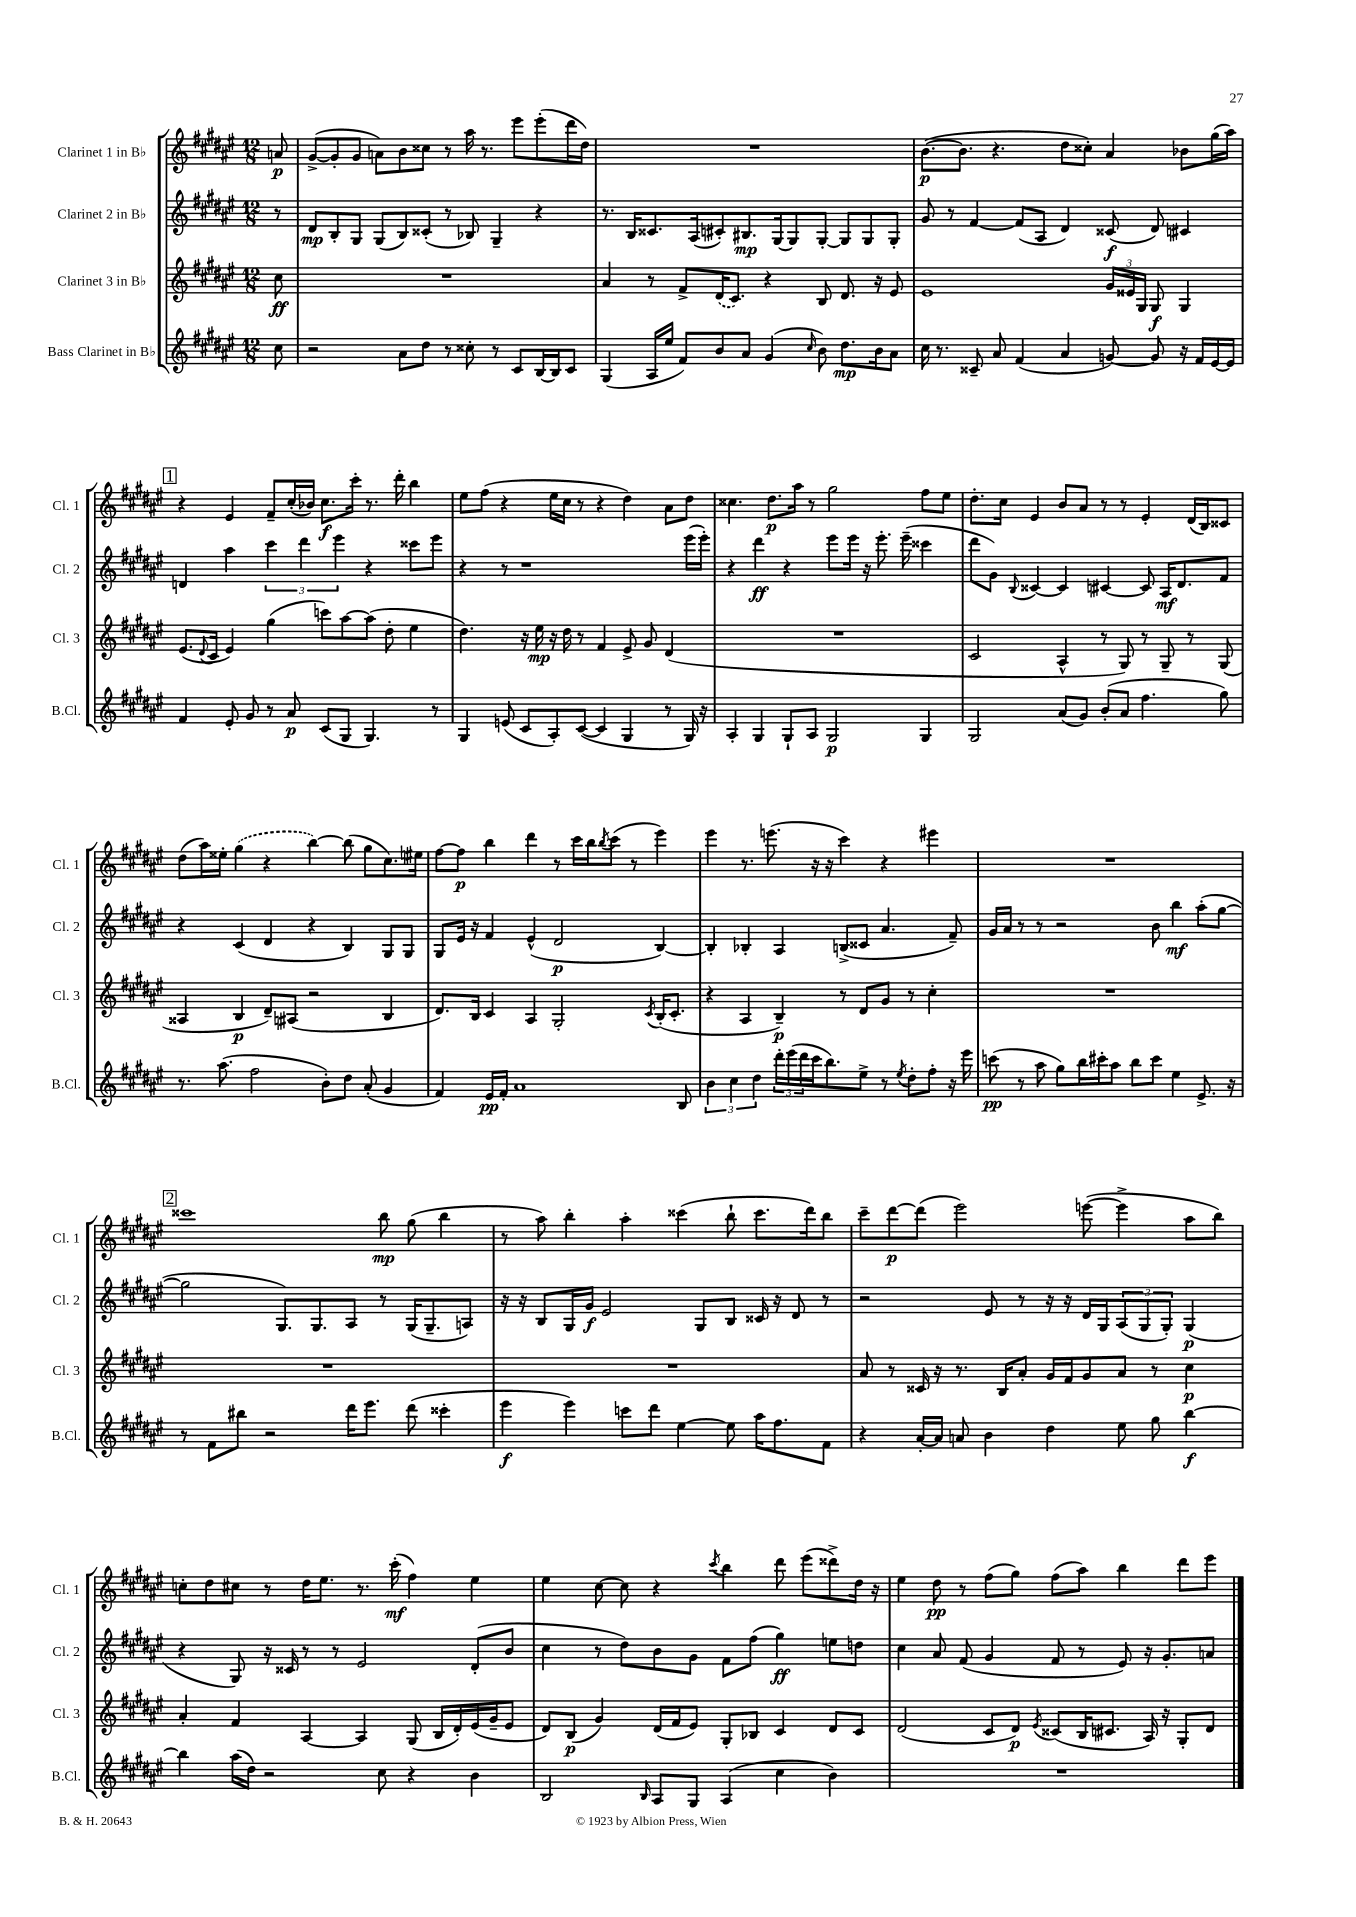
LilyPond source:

<<
\new StaffGroup <<
\new Staff = "s0" \with { instrumentName = "Clarinet 1 in Bb" shortInstrumentName = "Cl. 1" } {
    \clef treble \key fis \major \numericTimeSignature \time 12/8 \partial 8
    a'8\p |
    gis'8~->( gis'8-. gis'8 a'8) b'8 cisis''8 r8 ais''16 r8. eis'''8 eis'''8-.( dis'''16 dis''16) |
    R1. |
    b'8.~\p( b'8. r4. dis''8 cisis''8-.) ais'4 bes'8 gis''16( ais''16) |
    \mark \markup { \box "1" } r4 eis'4 fis'8-- cis''16-.( bes'16) cis''8.\f cis'''16-. r8. dis'''16-. b''4 |
    eis''8 fis''8( r4 eis''16 cis''16 r8 r4 dis''4) ais'8 dis''8 |
    cisis''4. dis''8.\p ais''16 r8 gis''2 fis''8 eis''8 |
    dis''8.-. cis''16 eis'4 b'8 ais'8 r8 r8 eis'4-. dis'16( b16) cisis'8 |
    dis''8( ais''16) eisis''16-. \once \slurDashed gis''4( r4 b''4~) b''8( gis''8 cis''8.) eis''16 |
    fis''8~ fis''8\p b''4 dis'''4 r8 cis'''16 b''16 \acciaccatura { b''8 } cis'''8( r8 eis'''4) |
    eis'''4 r8. e'''8.( r16 r16 cis'''4) r4 eis'''4 |
    R1. |
    \mark \markup { \box "2" } cisis'''1 b''8\mp gis''8( b''4 |
    r8 ais''8) b''4-. ais''4-. cisis'''4( b''8-! cisis'''8. dis'''16) b''8 |
    cis'''8-- dis'''8~\p dis'''8( eis'''2) e'''8~( e'''4-> ais''8 b''8) |
    c''8-. dis''8 cis''8 r8 dis''16 eis''8. r8. cis'''16-.\mf( fis''4) eis''4 |
    eis''4 cis''8~ cis''8 r4 \acciaccatura { cis'''8 } b''4 dis'''8 eis'''8( disis'''8->) dis''16 r16 |
    eis''4 dis''8\pp r8 fis''8( gis''8) fis''8( ais''8) b''4 dis'''8 eis'''8 \bar "|." |
}
\new Staff = "s1" \with { instrumentName = "Clarinet 2 in Bb" shortInstrumentName = "Cl. 2" } {
    \clef treble \key fis \major \numericTimeSignature \time 12/8 \partial 8
    r8 |
    dis'8\mp b8-. gis8 gis8( b8) cisis'8-.( r8 bes8) gis4-- r4 |
    r8. b16 cisis'8. ais16( cis'8-.) bis8.\mp gis16~ gis8 gis8~-. gis8 gis8 gis8-. |
    gis'8 r8 fis'4~ fis'8( ais8 dis'4) cisis'8\f( dis'8) cis'4 |
    \mark \markup { \box "1" } d'4 ais''4 \tuplet 3/2 { cis'''4 dis'''4 eis'''4 } r4 cisis'''8 eis'''8 |
    r4 r8 r1 eis'''16( eis'''16-.) |
    r4 dis'''4\ff r4 eis'''8 eis'''16 r16 eis'''8.-. eis'''16--( cisis'''4 |
    dis'''8 gis'8) \appoggiatura { b8 } cisis'4~ cisis'4 cis'4~ cis'8 ais16\mf dis'8. fis'8 |
    r4 cis'4( dis'4 r4 b4) gis8 gis8 |
    gis8 eis'16 r16 fis'4 eis'4-^( dis'2\p b4~) |
    b4-. bes4-. ais4 b8->( cisis'8 ais'4. fis'8--) |
    gis'16 ais'16 r8 r8 r2 b'8 b''4\mf ais''8-.( gis''8~ |
    \mark \markup { \box "2" } gis''2 gis8.) gis8. ais8 r8 gis16( gis8.-- a8) |
    r16 r16 b8 gis16 gis'16\f eis'2 gis8 b8 cisis'16 r16 dis'8 r8 |
    r2 eis'8 r8 r16 r16 dis'16 gis16 \tuplet 3/2 { ais8( gis8 gis8-.) } gis4\p( |
    r4 gis8) r16 cisis'16 r8 r8 eis'2 dis'8-.( b'8 |
    cis''4 r8 dis''8) b'8 gis'8 fis'8 fis''8( gis''4\ff) e''8 d''8 |
    cis''4 ais'8 fis'8( gis'4 fis'8 r8 eis'8) r16 gis'8.-. a'8 \bar "|." |
}
\new Staff = "s2" \with { instrumentName = "Clarinet 3 in Bb" shortInstrumentName = "Cl. 3" } {
    \clef treble \key fis \major \numericTimeSignature \time 12/8 \partial 8
    cis''8\ff |
    R1. |
    ais'4 r8 fis'8-> \once \slurDashed dis'16( cis'8.) r4 b8 dis'8. r16 eis'8 |
    eis'1 \tuplet 3/2 { gis'16 eisis'16 gis16 } gis8\f gis4 |
    \mark \markup { \box "1" } eis'8.( \appoggiatura { dis'8 } cis'16 eis'4) gis''4( c'''8) ais''8~ ais''8( dis''8-. eis''4 |
    dis''4.) r16 eis''16\mp r16 dis''16 r8 fis'4 eis'8-> gis'8 dis'4( |
    R1. |
    cis'2 ais4-^ r8 gis8) r8 gis8-- r8 gis8( |
    aisis4 b4\p dis'8--) ais8( r2 b4 |
    dis'8.) b16 cis'4 ais4 gis2-. \acciaccatura { cis'8 } b16-.( cis'8.-. |
    r4 ais4 b4--\p) r8 dis'8 gis'8 r8 cis''4-. |
    R1. |
    \mark \markup { \box "2" } R1. |
    R1. |
    ais'8 r8 cisis'16 r16 r8. b16 ais'8-. gis'16 fis'16 gis'8 ais'8 r8 cis''4\p |
    ais'4-. fis'4 ais4~ ais4 gis8( b16 dis'16-.) eis'16( gis'16-- eis'8 |
    dis'8) b8\p( gis'4) dis'16( fis'16 eis'8) gis8-. bes8 cis'4 dis'8 cis'8 |
    dis'2( cis'8 dis'8\p) \acciaccatura { eis'8 } cisis'8( b16 cis'8. ais16) r16 gis8-. dis'8 \bar "|." |
}
\new Staff = "s3" \with { instrumentName = "Bass Clarinet in Bb" shortInstrumentName = "B.Cl." } {
    \clef treble \key fis \major \numericTimeSignature \time 12/8 \partial 8
    cis''8 |
    r2 ais'8 dis''8 r8 cisis''8-. r8 cis'8 b16~ b16 cis'8 |
    gis4( ais16 eis''16 fis'8) b'8 ais'8 gis'4( \grace { cis''16 } b'8) dis''8.\mp b'16 ais'8 |
    cis''16 r8. cisis'8-- ais'8 fis'4( ais'4 g'8~) g'8 r16 fis'16 eis'16~ eis'16 |
    \mark \markup { \box "1" } fis'4 eis'8-. gis'8 r8 ais'8\p cis'8( gis8 gis4.) r8 |
    gis4 e'8( cis'8 ais8-.) cis'8~( cis'4 gis4 r8 gis16) r16 |
    ais4-. gis4 gis8-! ais8 gis2\p gis4 |
    gis2 ais'8( gis'8) b'8-.( ais'8 fis''4. gis''8) |
    r8. ais''8.( fis''2 b'8-.) dis''8 ais'8-.( gis'4 |
    fis'4) eis'16\pp fis'16-. ais'1 b8 |
    \tuplet 3/2 { b'4 cis''4 dis''4 } \tuplet 3/2 { dis'''16-. eis'''16( dis'''16 } cis'''16 b''8.) eis''8-> r8 \acciaccatura { eis''8 } dis''8-. fis''8-. r16 eis'''16 |
    c'''8\pp( r8 ais''8 gis''8) b''16 cis'''16-. ais''8 b''8 cis'''8 eis''4 eis'8.-> r16 |
    \mark \markup { \box "2" } r8 fis'8 bis''8 r2 dis'''16 eis'''8. dis'''8( cisis'''4-. |
    eis'''4\f eis'''4) c'''8 dis'''8 eis''4~ eis''8 ais''16 fis''8. fis'8 |
    r4 ais'16~-. ais'16 a'8 b'4 dis''4 eis''8 gis''8 b''4~\f |
    b''4 ais''16( dis''16) r2 cis''8 r4 b'4 |
    b2 \grace { b16 } ais8 gis8 ais4( cis''4 b'4) |
    R1. \bar "|." |
}
>>
>>
\layout { \context { \Score \remove "Bar_number_engraver" } }
